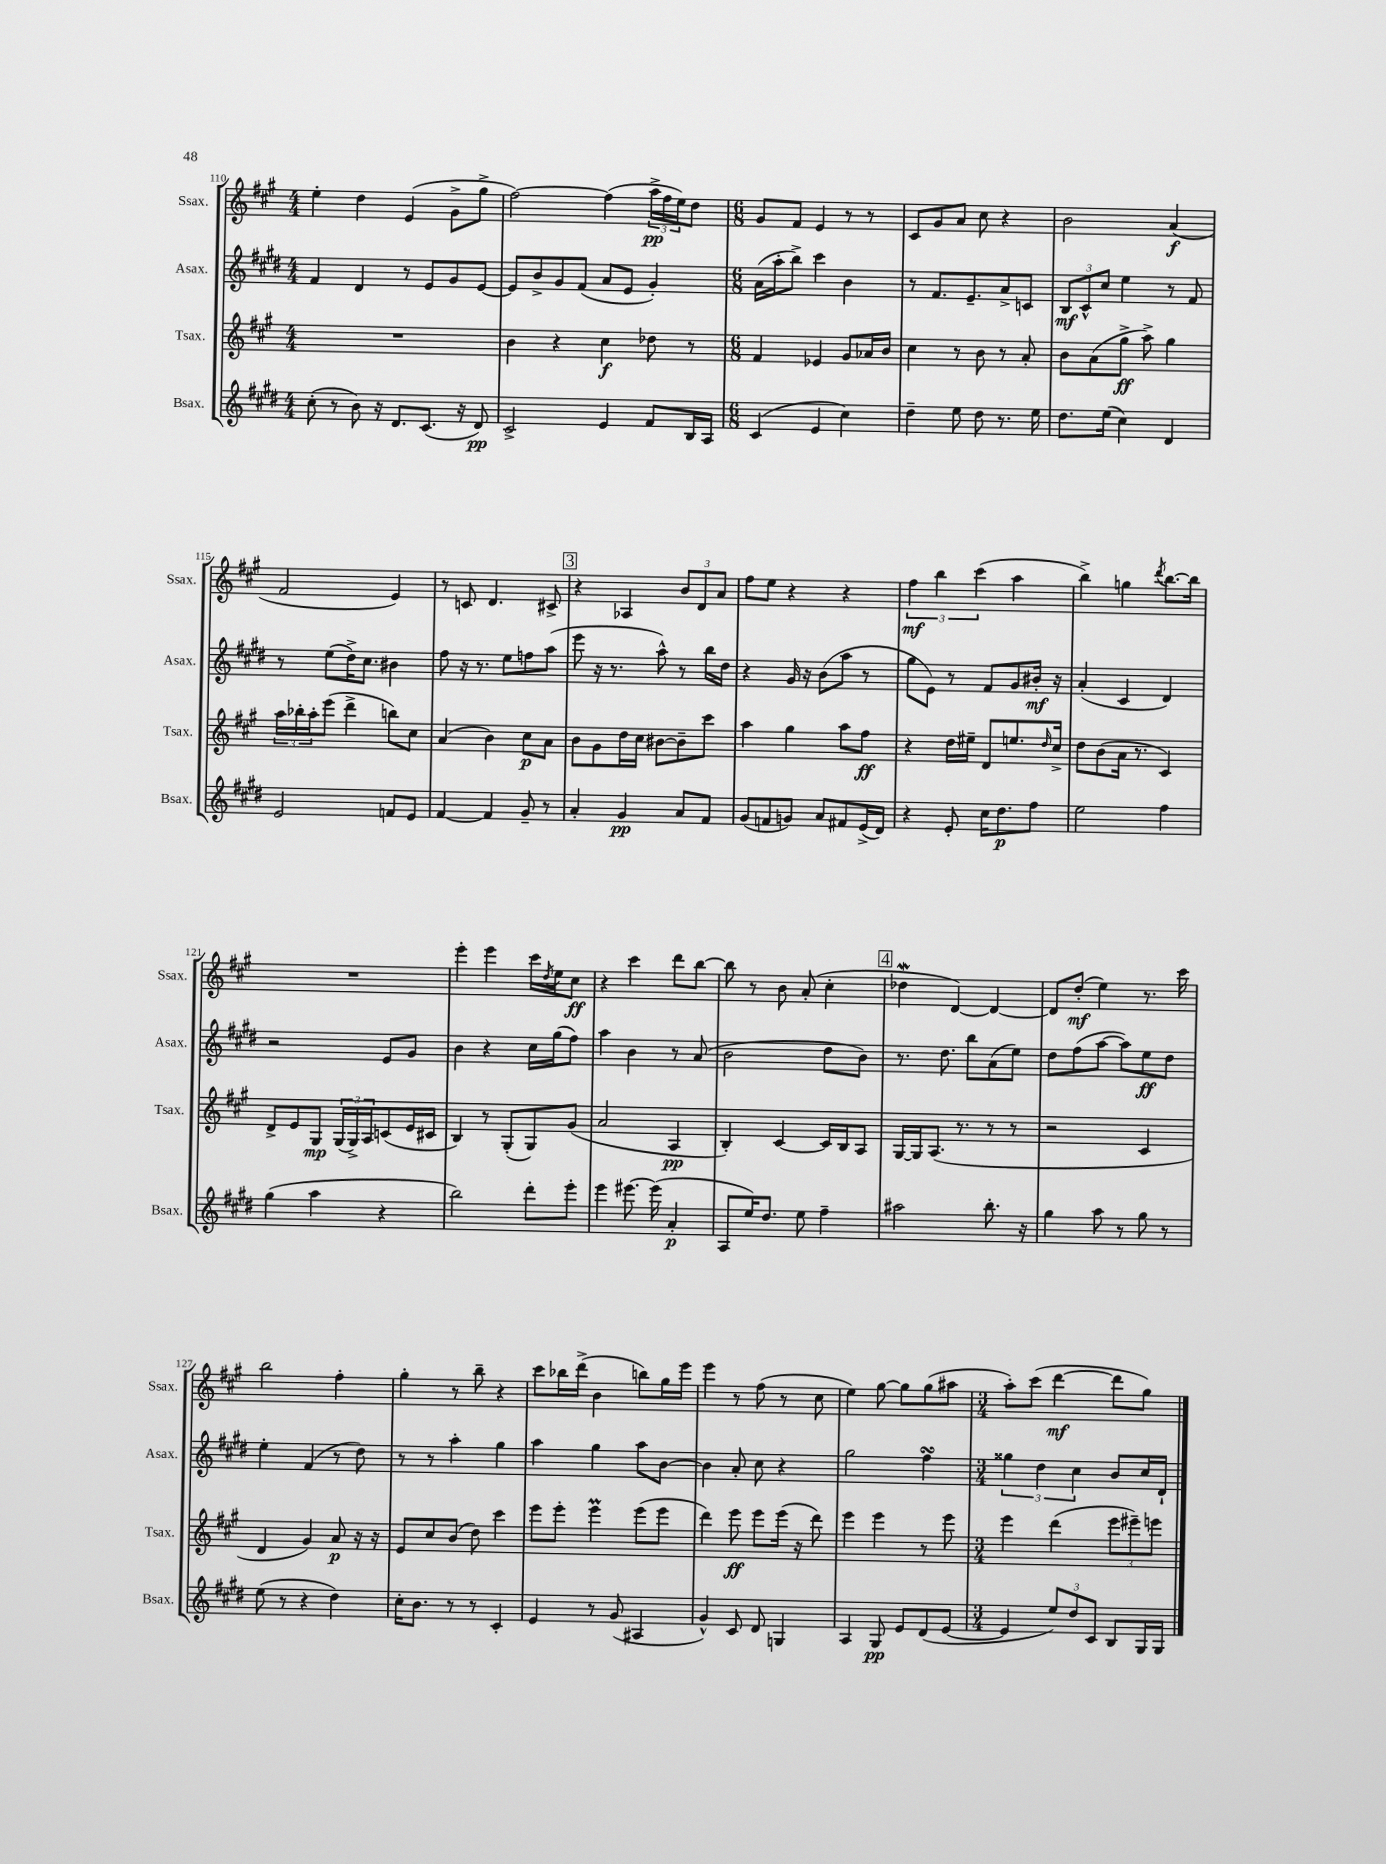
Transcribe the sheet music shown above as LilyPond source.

<<
\new StaffGroup <<
\new Staff = "s0" \with { instrumentName = "Ssax." shortInstrumentName = "Ssax." } {
    \clef treble \key a \major \numericTimeSignature \time 4/4
    e''4-. d''4 e'4( gis'8-> gis''8-> |
    fis''2~) fis''4( \tuplet 3/2 { a''16->\pp fis''16 e''16) } d''8 |
    \numericTimeSignature \time 6/8 gis'8 fis'8 e'4 r8 r8 |
    cis'8 gis'8 a'8 cis''8 r4 |
    b'2 a'4\f( |
    fis'2 e'4) |
    r8 c'8 d'4. cis'8-> |
    \mark \markup { \box "3" } r4 aes4 \tuplet 3/2 { b'8 d'8 a'8 } |
    fis''8 e''8 r4 r4 |
    \tuplet 3/2 { fis''4\mf b''4 cis'''4( } a''4 |
    b''4->) g''4 \acciaccatura { d'''8 } b''8.~ b''16 |
    R2. |
    e'''4-. e'''4 cis'''16 \acciaccatura { d''8 } e''16 cis''8\ff |
    r4 cis'''4 d'''8 b''8~ |
    b''8 r8 b'8 a'8-.( cis''4-. |
    \mark \markup { \box "4" } des''4\mordent d'4~) d'4~ |
    d'8 d''8-.\mf( e''4) r8. cis'''16 |
    b''2 fis''4-. |
    gis''4-. r8 b''8-- r4 |
    cis'''8 bes''16 d'''16->( b'4 b''8) gis''16 e'''16 |
    e'''4 r8 fis''8( r8 cis''8 |
    e''4) gis''8~ gis''8 gis''8( ais''8 |
    \numericTimeSignature \time 3/4 a''8-.) cis'''8( d'''4~\mf d'''8 gis''8) \bar "|." |
}
\new Staff = "s1" \with { instrumentName = "Asax." shortInstrumentName = "Asax." } {
    \clef treble \key e \major \numericTimeSignature \time 4/4
    fis'4 dis'4 r8 e'8 gis'8 e'8~ |
    e'8 b'8-> gis'8 fis'8( a'8 e'8 gis'4-.) |
    \numericTimeSignature \time 6/8 a'16( a''16-. b''8->) cis'''4 b'4 |
    r8 fis'8. e'8.-- a'8-> c'8 |
    \tuplet 3/2 { b8\mf cis'8-^ cis''8 } e''4 r8 fis'8 |
    r8 e''8( dis''16->) cis''8. bis'4 |
    fis''8 r16 r8. e''8 f''8 a''8( |
    \mark \markup { \box "3" } e'''8 r16 r8. a''8-^) r8 b''16 dis''16 |
    r4 gis'16 r16 b'8( a''8 r8 |
    gis''8 e'8) r8 fis'8 gis'8 bis'16-.\mf r16 |
    a'4-.( cis'4 dis'4) |
    r2 e'8 gis'8 |
    b'4 r4 cis''16 gis''16( fis''8) |
    a''4 b'4 r8 a'8( |
    b'2 dis''8 b'8) |
    \mark \markup { \box "4" } r8. dis''8. b''8 a'8( e''8) |
    dis''8 fis''8( a''8~ a''8) e''8\ff dis''8 |
    e''4-. fis'4( r8 dis''8) |
    r8 r8 a''4-. gis''4 |
    a''4 gis''4 a''8 b'8~ |
    b'4 a'8-. cis''8 r4 |
    gis''2 fis''4\turn |
    \numericTimeSignature \time 3/4 \tuplet 3/2 { gisis''4 dis''4 cis''4 } b'8 cis''16 dis'16-! \bar "|." |
}
\new Staff = "s2" \with { instrumentName = "Tsax." shortInstrumentName = "Tsax." } {
    \clef treble \key a \major \numericTimeSignature \time 4/4
    R1 |
    b'4 r4 cis''4\f des''8 r8 |
    \numericTimeSignature \time 6/8 fis'4 ees'4 gis'8 aes'16 b'16 |
    cis''4 r8 b'8 r8 a'8-. |
    b'8 a'8( gis''8->\ff a''8->) gis''4 |
    \tuplet 3/2 { a''16 bes''16-. a''16-. } e'''8( d'''4-> b''8) cis''8 |
    a'4( b'4) cis''8\p a'8 |
    \mark \markup { \box "3" } b'8 gis'8 d''16 cis''16 bis'8~ bis'8-- cis'''8 |
    a''4 gis''4 a''8 fis''8\ff |
    r4 d''16 eis''16-- d'8 e''8. \grace { d''16 } cis''16-> |
    d''8 b'8( a'16 r8. cis'4) |
    d'8-> e'8 gis8\mp \tuplet 3/2 { gis16( gis16->) a16 } c'8( e'16 cis'16 |
    b4) r8 gis8-.( gis8) gis'8( |
    a'2 a4\pp |
    b4-.) cis'4~ cis'16 b16 a8 |
    \mark \markup { \box "4" } gis16~ gis16 a8.( r8. r8 r8 |
    r2 cis'4 |
    d'4 gis'4) a'8\p r16 r16 |
    e'8 cis''8 b'8( d''8) cis'''4 |
    e'''8 e'''8-. e'''4\prall e'''8( e'''8 |
    d'''4) e'''8\ff e'''8 e'''16( r16 d'''8) |
    e'''4 e'''4 r8 e'''8 |
    \numericTimeSignature \time 3/4 e'''4 d'''4( \tuplet 3/2 { e'''8 eis'''8--) e'''8 } \bar "|." |
}
\new Staff = "s3" \with { instrumentName = "Bsax." shortInstrumentName = "Bsax." } {
    \clef treble \key e \major \numericTimeSignature \time 4/4
    cis''8-.( r8 b'8) r16 dis'8. cis'8.( r16 dis'8\pp) |
    cis'2-> e'4 fis'8 b16 a16 |
    \numericTimeSignature \time 6/8 cis'4( e'4 cis''4) |
    dis''4-- e''8 dis''8 r8. e''16 |
    dis''8. e''16( cis''4) dis'4 |
    e'2 f'8 e'8 |
    fis'4~ fis'4 gis'8-- r8 |
    \mark \markup { \box "3" } a'4-. gis'4\pp a'8 fis'8 |
    gis'8( f'8 g'8) a'8 fis'8 e'16->( dis'16) |
    r4 e'8-. cis''16 dis''8.\p fis''8 |
    e''2 fis''4 |
    gis''4( a''4 r4 |
    b''2) dis'''8-. e'''8-. |
    e'''4 eis'''8.~ eis'''16( a'4-.\p |
    a8 e''16) dis''8. e''8 fis''4-- |
    \mark \markup { \box "4" } ais''2 b''8.-. r16 |
    gis''4 a''8 r8 gis''8 r8 |
    e''8( r8 r4 dis''4) |
    cis''16-. b'8. r8 r8 cis'4-. |
    e'4 r8 gis'8( ais4 |
    gis'4-^) cis'8 dis'8 g4 |
    a4 gis8\pp e'8 dis'8( e'8~ |
    \numericTimeSignature \time 3/4 e'4 \tuplet 3/2 { e''8) dis''8 cis'8 } b8 gis16 gis16 \bar "|." |
}
>>
>>
\layout { \context { \Score currentBarNumber = #110 } }
